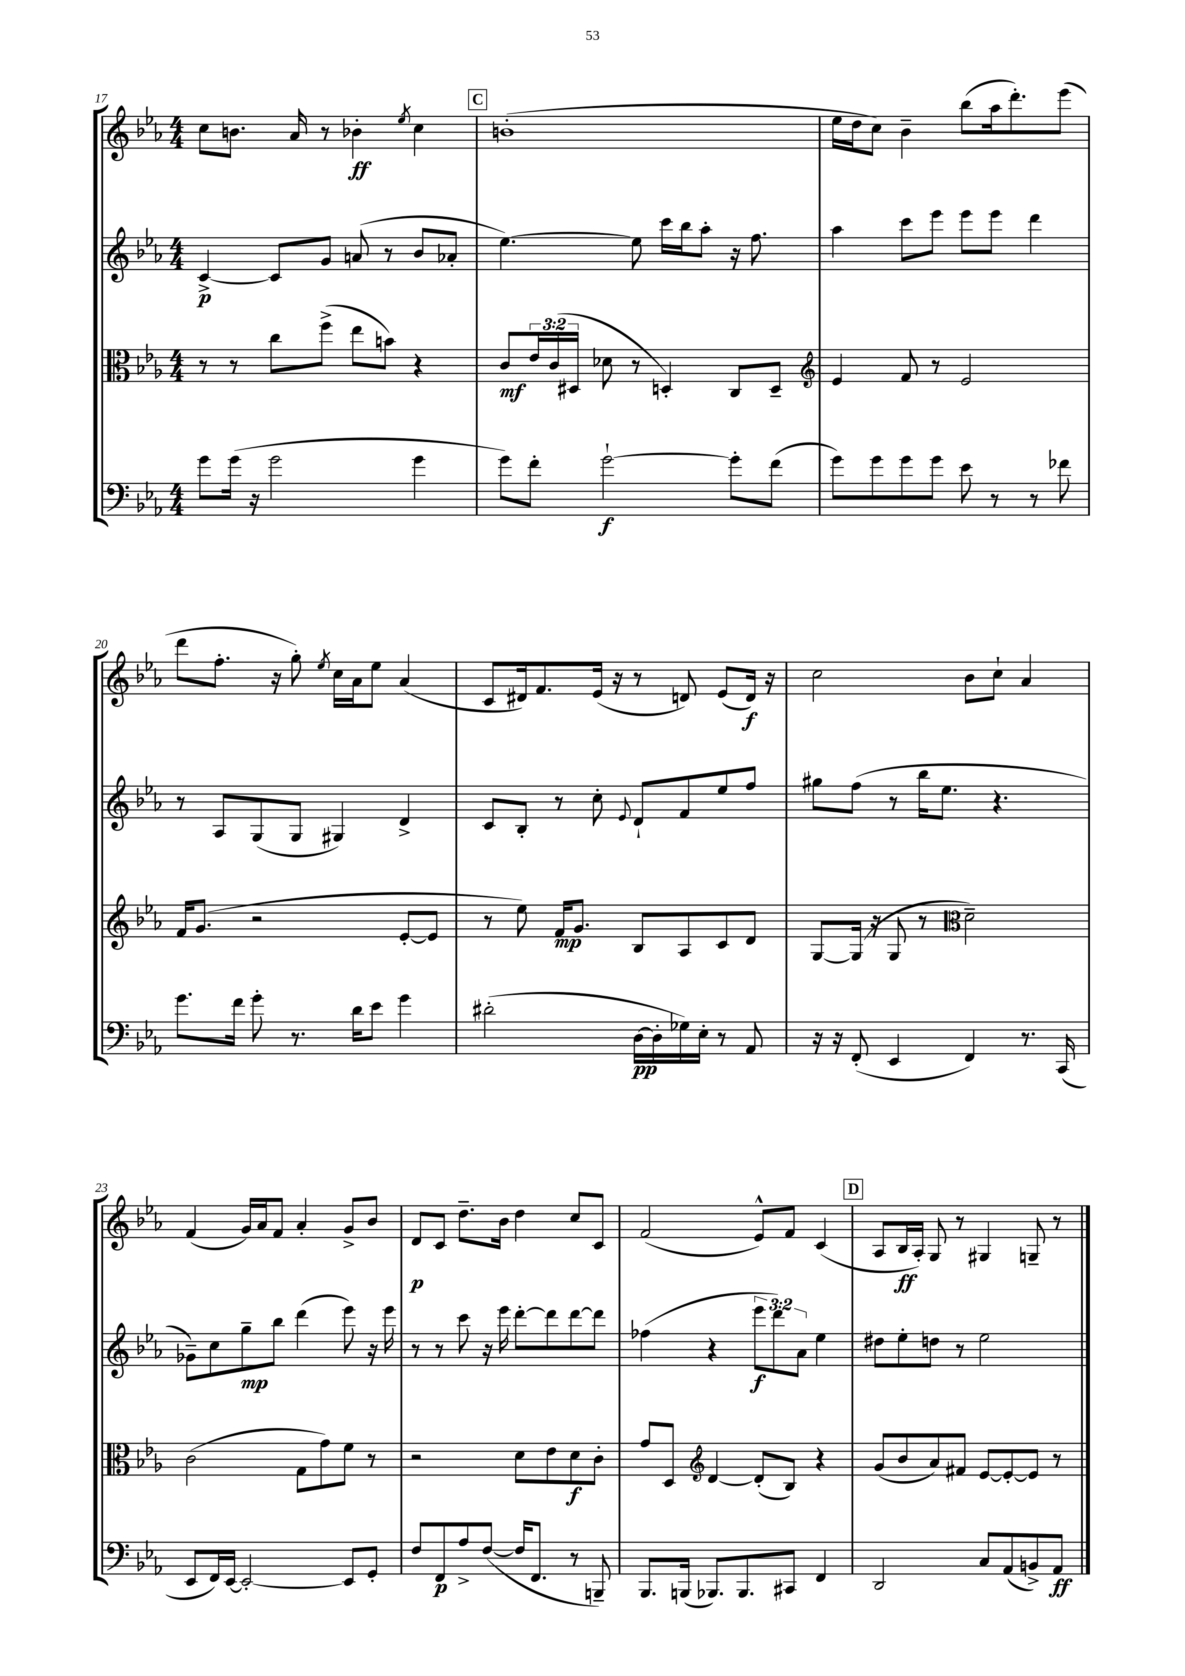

**kern	**dynam	**kern	**dynam	**kern	**dynam	**kern	**dynam
*part4	*part4	*part3	*part3	*part2	*part2	*part1	*part1
*staff4	*staff4	*staff3	*staff3	*staff2	*staff2	*staff1	*staff1
*clefF4	*	*clefC3	*	*clefG2	*	*clefG2	*
*k[b-e-a-]	*	*k[b-e-a-]	*	*k[b-e-a-]	*	*k[b-e-a-]	*
*M4/4	*	*M4/4	*	*M4/4	*	*M4/4	*
=17	=17	=17	=17	=17	=17	=17	=17
8g\L	.	8r	.	[4c^/	p	8cc\L	.
(16g\Jk	.	8r	.	.	.	8.bn\J	.
16r	.	.	.	.	.	.	.
2g\	.	8cc\L	.	8c/L]	.	.	.
.	.	.	.	.	.	16a-/	.
.	.	(8ff^\J	.	8g/J	.	8r	.
.	.	8ee-\L	.	(8an/	.	4b-X'\	ff
.	.	8bn\J)	.	8r	.	.	.
.	.	.	.	.	.	8qee-/	.
4g\	.	4r	.	8b-/L	.	4cc\	.
.	.	.	.	8a-X'/J	.	.	.
!!LO:REH:place=s1:t=C
=18	=18	=18	=18	=18	=18	=18	=18
8g\L)	.	8c/L	mf	[4.ee-\)	.	(1bn'	.
8f'\J	.	24e-/L	.	.	.	.	.
.	.	(24c/	.	.	.	.	.
.	.	24D#X/JJ	.	.	.	.	.
[2g`\	f	8d-X\	.	.	.	.	.
.	.	8r	.	8ee-\]	.	.	.
.	.	4Dn'/)	.	16ccc\LL	.	.	.
.	.	.	.	16bb-\J	.	.	.
.	.	.	.	8aa-'\J	.	.	.
8g'\L]	.	8C/L	.	16r	.	.	.
.	.	.	.	8.ff\	.	.	.
(8f\J	.	8D~/J	.	.	.	.	.
=19	=19	=19	=19	=19	=19	=19	=19
*	*	*clefG2	*	*	*	*	*
8g\L)	.	4e-/	.	4aa-\	.	16ee-\LL	.
.	.	.	.	.	.	16dd\J	.
8g\	.	.	.	.	.	8cc\J)	.
8g\	.	8f/	.	8ccc\L	.	4b-~\	.
8g\J	.	8r	.	8eee-\J	.	.	.
8e-\	.	2e-/	.	8eee-\L	.	(8bb-\L	.
8r	.	.	.	8eee-\J	.	16aa-\k	.
.	.	.	.	.	.	8.ddd'\)	.
8r	.	.	.	4ddd\	.	.	.
8f-X\	.	.	.	.	.	(8eee-\J	.
!!LO:LB:g=z
=20	=20	=20	=20	=20	=20	=20	=20
8.g\L	.	16f/KL	.	8r	.	8ddd\L	.
.	.	(8.g/J	.	.	.	.	.
.	.	.	.	8A-/L	.	8.ff'\J	.
16f\Jk	.	.	.	.	.	.	.
8g'\	.	2r	.	(8G/	.	.	.
.	.	.	.	.	.	16r	.
8.r	.	.	.	8G/J	.	8gg'\)	.
.	.	.	.	.	.	8qee-/	.
.	.	.	.	4G#X/)	.	16cc\LL	.
16d\KL	.	.	.	.	.	16a-\J	.
8e-\J	.	.	.	.	.	8ee-\J	.
4g\	.	[8e-'/L	.	4d^/	.	(4a-/	.
.	.	8e-/J]	.	.	.	.	.
=21	=21	=21	=21	=21	=21	=21	=21
(2d#X'\	.	8r	.	8c/L	.	8c/L	.
.	.	8ee-\)	.	8B-'/J	.	16d#X/k)	.
.	.	.	.	.	.	8.f/	.
.	.	16f/KL	mp	8r	.	.	.
.	.	8.g/J	.	.	.	.	.
.	.	.	.	8cc'\	.	(16e-/Jk	.
.	.	.	.	.	.	16r	.
.	.	.	.	8qqe-/	.	.	.
[16D\LL	pp	8B-/L	.	8d`/L	.	8r	.
16D'\]	.	.	.	.	.	.	.
16G-X\)	.	8A-/	.	8f/	.	8dn/)	.
16E-'\JJ	.	.	.	.	.	.	.
8r	.	8c/	.	8ee-/	.	(8e-/L	.
8AA-/	.	8d/J	.	8ff/J	.	16d/Jk)	f
.	.	.	.	.	.	16r	.
=22	=22	=22	=22	=22	=22	=22	=22
16r	.	[8G/L	.	8gg#X\L	.	2cc\	.
16r	.	.	.	.	.	.	.
(8FF'/	.	(16G/Jk]	.	(8ff\J	.	.	.
.	.	16r	.	.	.	.	.
4EE-/	.	8G/	.	8r	.	.	.
.	.	8r	.	16bb-\KL	.	.	.
.	.	.	.	8.ee-\J	.	.	.
*	*	*clefC3	*	*	*	*	*
4FF/)	.	2d~\)	.	.	.	8b-\L	.
.	.	.	.	4.r	.	8cc`\J	.
8.r	.	.	.	.	.	4a-/	.
(16CC/	.	.	.	.	.	.	.
!!LO:LB:g=z
=23	=23	=23	=23	=23	=23	=23	=23
8EE-/L	.	(2c\	.	8g-X~\L)	.	(4f/	.
16FF/L)	.	.	.	8cc\	.	.	.
[16EE-/JJ	.	.	.	.	.	.	.
2EE-'/_	.	.	.	8gg~\	mp	16g/LL)	.
.	.	.	.	.	.	16a-/J	.
.	.	.	.	8bb-\J	.	8f/J	.
.	.	8G\L	.	(4ddd\	.	4a-'/	.
.	.	8g\)	.	.	.	.	.
8EE-/L]	.	8f\J	.	8eee-\)	.	8g^/L	.
8GG'/J	.	8r	.	16r	.	8b-/J	.
.	.	.	.	16eee-\	.	.	.
=24	=24	=24	=24	=24	=24	=24	=24
8F/L	.	2r	.	8r	.	8d/L	p
8FF/	p	.	.	8r	.	8c/J	.
8A-^/	.	.	.	8ccc\	.	8.dd~\L	.
([8F/J	.	.	.	16r	.	.	.
.	.	.	.	16eee-\	.	16b-\Jk	.
16F/KL]	.	8d\L	.	[8ddd'\L	.	4dd\	.
8.FF/J	.	.	.	.	.	.	.
.	.	8e-\	.	8ddd\]	.	.	.
8r	.	8d\	f	[8ddd\	.	8cc/L	.
8BBBn~/)	.	8c'\J	.	8ddd\J]	.	8c/J	.
=25	=25	=25	=25	=25	=25	=25	=25
8.BBB-/L	.	8g/L	.	(4ff-X\	.	(2f/	.
.	.	8D/J	.	.	.	.	.
(16BBBn/Jk	.	.	.	.	.	.	.
*	*	*clefG2	*	*	*	*	*
8.BBB-X/L)	.	[4d/	.	4r	.	.	.
8.BBB-/	.	.	.	.	.	.	.
.	.	(8d'/L]	.	12eee-\L	f	8e-^^/L)	.
.	.	.	.	12ddd\)	.	.	.
8CC#X/J	.	8B-/J)	.	.	.	8f/J	.
.	.	.	.	12a-\J	.	.	.
4FF/	.	4r	.	4ee-\	.	(4c/	.
!!LO:REH:place=s1:t=D
=26	=26	=26	=26	=26	=26	=26	=26
2DD/	.	(8g/L	.	8dd#X\L	.	8A-/L	.
.	.	8b-/	.	8ee-'\	.	16B-/L	ff
.	.	.	.	.	.	16A-'/JJ)	.
.	.	8a-/)	.	8ddn\J	.	8G/	.
.	.	8f#X/J	.	8r	.	8r	.
8C/L	.	[8e-/L	.	2ee-\	.	4G#X/	.
(8AA-/	.	8e-'/_	.	.	.	.	.
8BBn^/)	.	8e-/J]	.	.	.	8Gn~/	.
8AA-/J	ff	8r	.	.	.	8r	.
==	==	==	==	==	==	==	==
*-	*-	*-	*-	*-	*-	*-	*-
